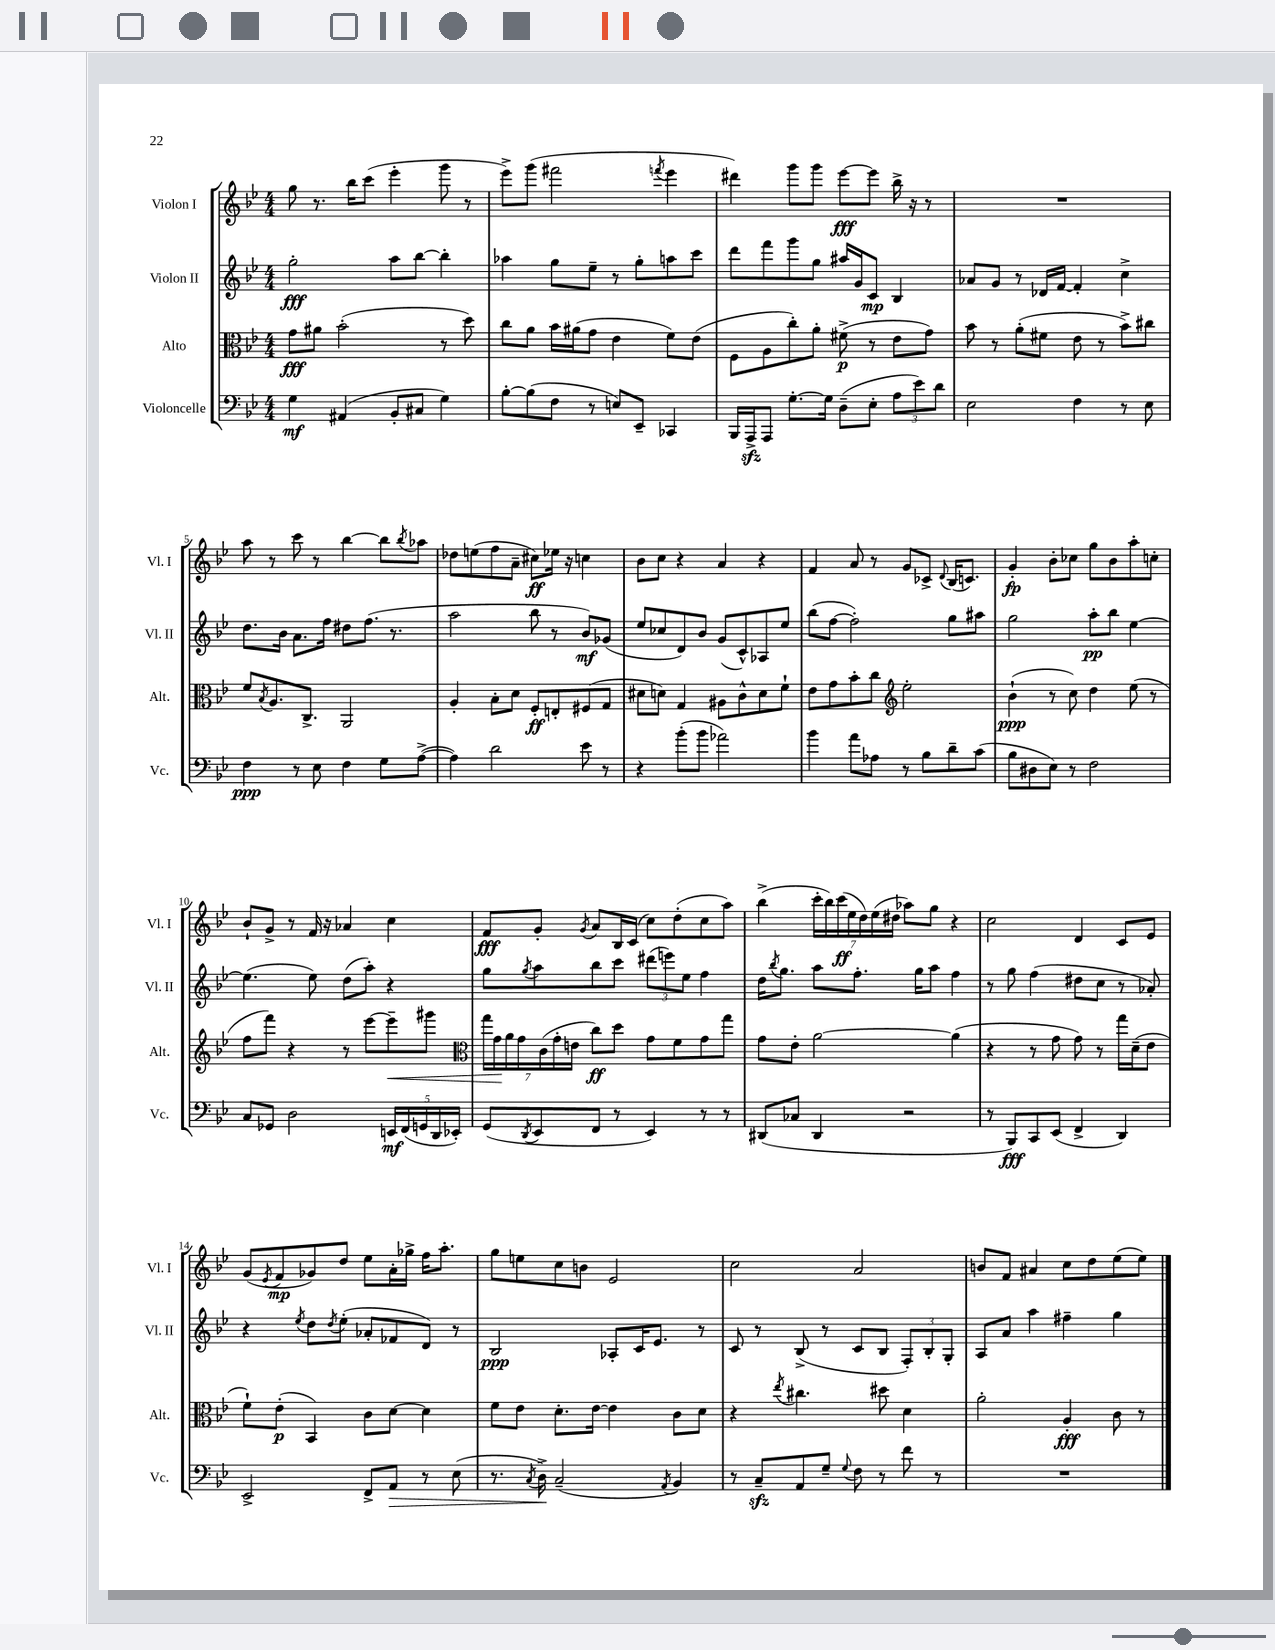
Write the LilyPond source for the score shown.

<<
\new StaffGroup <<
\new Staff = "s0" \with { instrumentName = "Violon I" shortInstrumentName = "Vl. I" } {
    \clef treble \key bes \major \numericTimeSignature \time 4/4
    g''8 r8. bes''16 c'''8( ees'''4-. g'''8 r8 |
    ees'''8->) g'''8( fis'''2 \acciaccatura { f'''8 } ees'''4 |
    dis'''4) g'''8 g'''8 ees'''8~\fff ees'''8 bes''16-> r16 r8 |
    R1 |
    a''8 r8 c'''8 r8 bes''4~ bes''8 \acciaccatura { bes''8 } aes''8 |
    des''8 e''8( f''8 a'8-- cis''8\ff) ees''16 r16 c''4 |
    bes'8 c''8 r4 a'4 r4 |
    f'4 a'8 r8 g'8 ces'8-> \appoggiatura { d'8 } bes16( c'8.) |
    g'4-.\fp bes'8-. ces''8 g''8 bes'8 a''8-. c''8-. |
    bes'8-! g'8-> r8 f'16 r16 aes'4 c''4 |
    f'8\fff g'8-. \acciaccatura { g'8 } a'8 bes16 c'16( c''8) d''8-.( c''8 a''8) |
    bes''4->( \tuplet 7/4 { c'''16-. bes''16) c'''16\ff( ees''16 d''16) ees''16( dis''16 } aes''8) g''8 r4 |
    c''2 d'4 c'8 ees'8 |
    g'8( \acciaccatura { ees'8 } f'8\mp ges'8) d''8 ees''8 a'16-. ges''16-> f''16 a''8.-. |
    g''8 e''8 c''8 b'8 ees'2 |
    c''2 a'2 |
    b'8 f'8 ais'4 c''8 d''8 ees''8( ees''8) \bar "|." |
}
\new Staff = "s1" \with { instrumentName = "Violon II" shortInstrumentName = "Vl. II" } {
    \clef treble \key bes \major \numericTimeSignature \time 4/4
    g''2-.\fff a''8 bes''8~ bes''4-. |
    aes''4 g''8 ees''8-- r8 g''8-. a''8 c'''8 |
    d'''8 f'''8 g'''8 g''8 ais''16 g'16 c'8\mp bes4 |
    aes'8 g'8 r8 des'16 f'16~ f'4-. c''4-> |
    d''8. bes'16 a'8. f''16 dis''8 f''8.( r8. |
    a''2 bes''8 r8 bes'8\mf) ges'8( |
    ees''8 ces''8 d'8) bes'8 g'8( c'8-^) aes8 ees''8 |
    bes''8( f''8~ f''2-.) g''8 ais''8 |
    g''2 a''8-.\pp bes''8 ees''4~ |
    ees''4.( ees''8) d''8( a''8-.) r4 |
    g''8 \acciaccatura { g''8 } a''8 bes''8 c'''8 \tuplet 3/2 { dis'''8( e'''8) ees''8 } f''4 |
    d''16 \acciaccatura { bes''8 } g''8. a''8 f''8.-. g''16 a''8 f''4 |
    r8 g''8 f''4( dis''8 c''8 r8 aes'8-.) |
    r4 \acciaccatura { ees''8 } d''8 \acciaccatura { d''8 } ees''8-.( aes'8-. fes'8 d'8) r8 |
    bes2\ppp aes8-. c'16 ees'8. r8 |
    c'8 r8 bes8->( r8 c'8 bes8 \tuplet 3/2 { f8-.) bes8-. g8-. } |
    a8 a'8 a''4 fis''4-- g''4 \bar "|." |
}
\new Staff = "s2" \with { instrumentName = "Alto" shortInstrumentName = "Alt." } {
    \clef alto \key bes \major \numericTimeSignature \time 4/4
    g'8\fff ais'8 bes'2-.( r8 d''8) |
    c''8 a'8 bes'16 ais'16( g'8 ees'4 f'8) ees'8( |
    f8 a8 c''8-.) a'8-. fis'8->\p( r8 ees'8 g'8) |
    bes'8 r8 a'8-.( fis'8 ees'8 r8 bes'8->) cis''8 |
    f'8 \acciaccatura { bes8 } a8. c8.-> a,2 |
    a4-. bes8-. d'8 f8-.\ff e8-. fis8( g8 |
    dis'8 d'8) g4 ais8 c'8-^ d'8 f'8-! |
    ees'8 g'8 bes'8-. c''8 \clef treble ees''2-. |
    bes'4-!\ppp( r8 c''8) d''4 ees''8( r8 |
    f''8 f'''8) r4 r8 ees'''8~ ees'''8--\< gis'''8 |
    \clef alto \tuplet 7/4 { g''16 g'16\! a'16 g'16 c'16( g'16-. e'16 } c''8\ff) d''8 g'8 f'8 g'8 g''8 |
    g'8 ees'8-. a'2~ a'4( |
    r4 r8 g'8 g'8) r8 g''16 d'16--( ees'8 |
    f'8-!) ees'8-.\p( bes,4) c'8 d'8~ d'4 |
    f'8 ees'8 d'8.-. ees'16~ ees'4 c'8 d'8 |
    r4 \acciaccatura { ees''8 } cis''4. dis''8 d'4 |
    a'2-. a4-.\fff c'8 r8 \bar "|." |
}
\new Staff = "s3" \with { instrumentName = "Violoncelle" shortInstrumentName = "Vc." } {
    \clef bass \key bes \major \numericTimeSignature \time 4/4
    g4\mf ais,4( bes,8-. cis8 g4) |
    bes8~-. bes8( f8 r8 e8) ees,8-- ces,4 |
    bes,,16 a,,16->\sfz a,,8 g8.~-. g16 d8--( ees8-. \tuplet 3/2 { a8 ees'8) d'8 } |
    ees2 f4 r8 ees8 |
    f4\ppp r8 ees8 f4 g8 a8~->( |
    a4) d'2 ees'8 r8 |
    r4 bes'8-.( bes'8 aes'2) |
    bes'4 a'8 aes8 r8 bes8 d'8-- c'8( |
    bes8 dis8 ees8) r8 f2 |
    c8 ges,8 d2 \tuplet 5/4 { e,16\mf f,16( g,16 d,16 ees,16-.) } |
    g,8( \acciaccatura { d,8 } ees,8 f,8 r8 ees,4) r8 r8 |
    dis,8( ces8 dis,4 r2 |
    r8 bes,,8\fff) c,8 ees,8( f,4-> d,4) |
    ees,2-> f,8-> a,8\> r8 ees8( |
    r8. \acciaccatura { c8 } d16->\!) c2--( \acciaccatura { a,8 } bes,4) |
    r8 c8--\sfz a,8 g8-- \appoggiatura { g8 } f8 r8 f'8 r8 |
    R1 \bar "|." |
}
>>
>>
